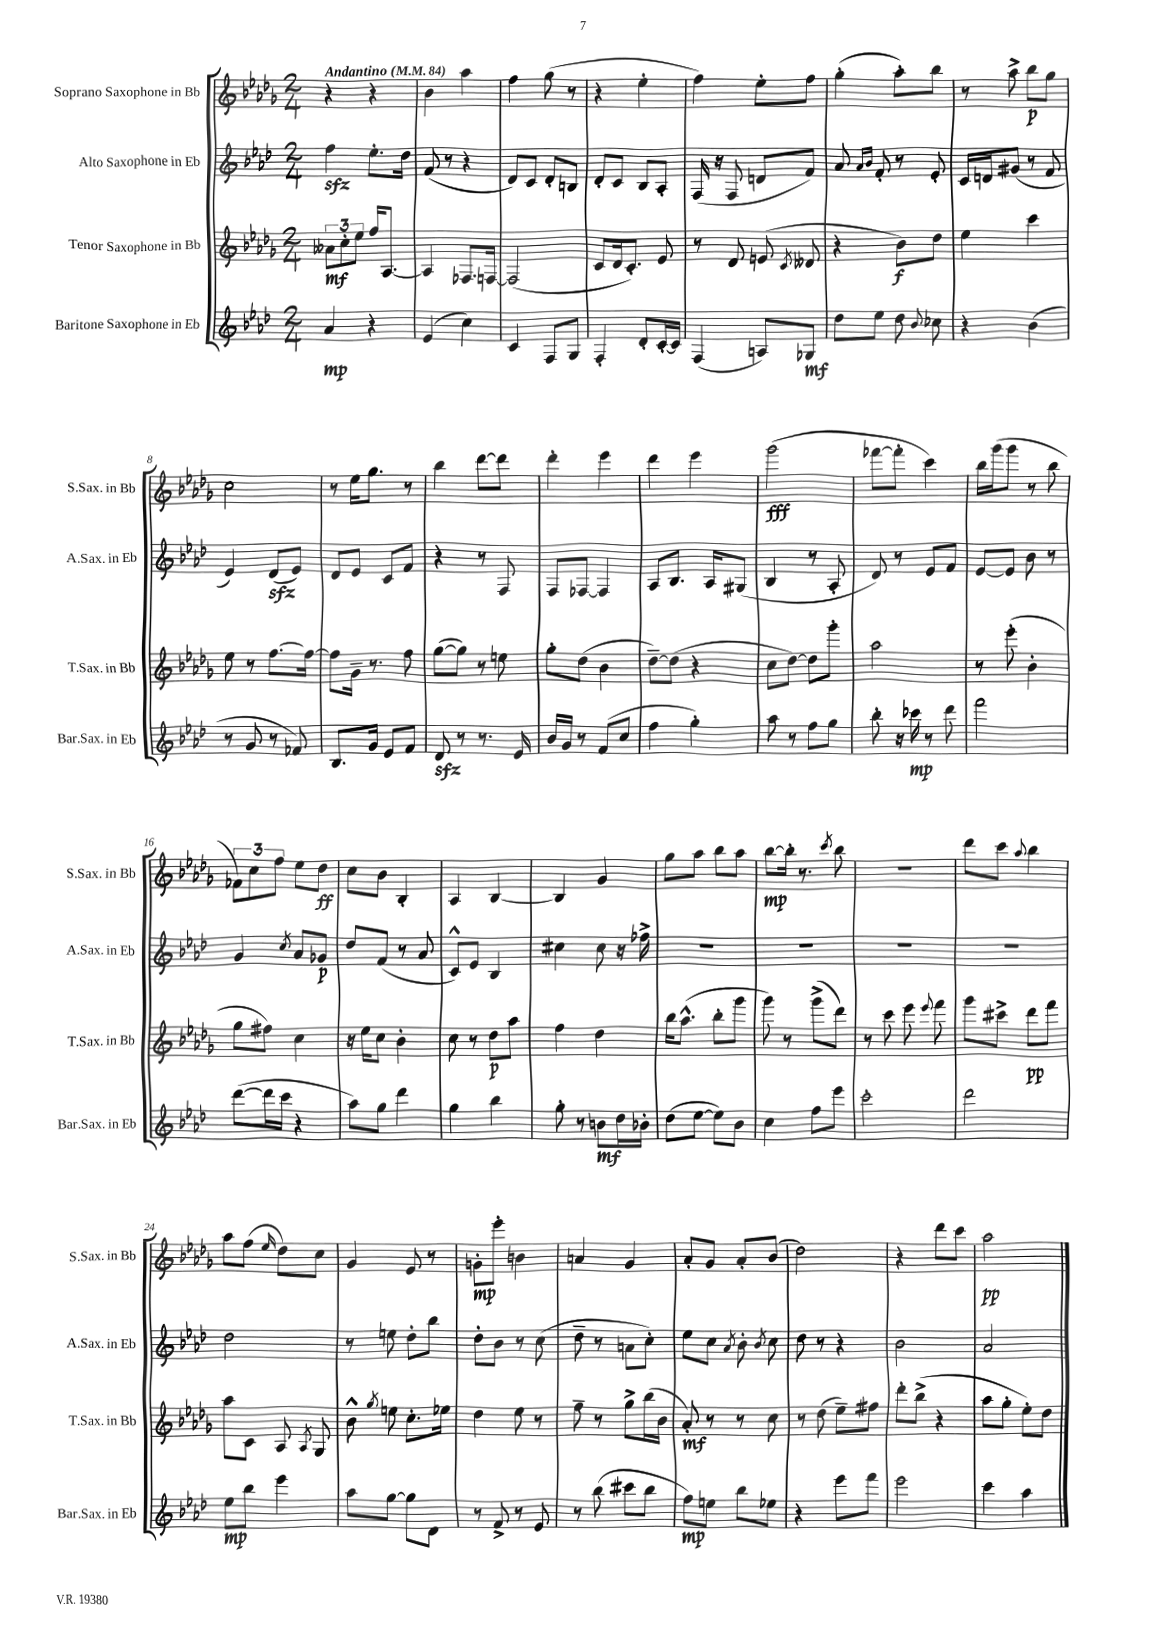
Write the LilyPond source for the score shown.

<<
\new StaffGroup <<
\new Staff = "s0" \with { instrumentName = "Soprano Saxophone in Bb" shortInstrumentName = "S.Sax. in Bb" } {
    \clef treble \key des \major \numericTimeSignature \time 2/4 \tempo "Andantino" 4 = 84
    \autoBeamOff r4 r4 |
    bes'4 aes''4 |
    f''4 ges''8( r8 |
    r4 ees''4-. |
    f''4) ees''8[-. f''8] |
    ges''4-.( aes''8[-.) bes''8] |
    r8 aes''8-> bes''8[\p ges''8] |
    c''2 |
    r8 ees''16[ ges''8.] r8 |
    bes''4 des'''8[~ des'''8] |
    des'''4-. ees'''4 |
    des'''4 ees'''4 |
    ges'''2\fff( |
    fes'''8[~ fes'''8]-. c'''4) |
    bes''16[ ges'''16( ges'''8] r8 bes''8 |
    \tuplet 3/2 { fes'8[) c''8 f''8] } ees''8[ des''8]\ff |
    c''8[ bes'8] bes4-. |
    aes4 bes4~ |
    bes4 ges'4 |
    ges''8[ aes''8] bes''8[ aes''8] |
    bes''8[~\mp bes''16]-. r8. \acciaccatura { c'''8 } bes''8 |
    r2 |
    des'''8[ c'''8] \appoggiatura { aes''8 } bes''4 |
    aes''8[ f''8]( \grace { ees''16 } des''8[) c''8] |
    ges'4 ees'8 r8 |
    g'8[-.\mp ees'''8]-. b'4 |
    a'4 ges'4 |
    aes'8[-. ges'8] aes'8[-. bes'8]( |
    des''2) |
    r4 des'''8[ c'''8] |
    aes''2\pp \bar "|." |
}
\new Staff = "s1" \with { instrumentName = "Alto Saxophone in Eb" shortInstrumentName = "A.Sax. in Eb" } {
    \clef treble \key aes \major \numericTimeSignature \time 2/4
    \autoBeamOff f''4\sfz ees''8.[-. des''16] |
    f'8( r8 r4 |
    des'8[) c'8] des'8[-. b8] |
    des'8[-. c'8] bes8[ aes8]-. |
    f16( r16 f8 d'8[ f'8]) |
    aes'8 \grace { aes'16[ bes'16] } f'8-. r8 ees'8-. |
    c'16[ d'16 gis'8]( r8 f'8 |
    ees'4) des'8[\sfz( ees'8]) |
    des'8[ ees'8] c'8[ f'8] |
    r4 r8 f8 |
    f8[ fes8]~ fes4 |
    aes8[ bes8.] aes16[ gis8]( |
    bes4 r8 aes8-. |
    des'8) r8 ees'8[ f'8] |
    ees'8[~ ees'8] bes'8 r8 |
    g'4 \acciaccatura { c''8 } aes'8[ ges'8]\p |
    des''8[ f'8]( r8 aes'8 |
    c'8[-^) ees'8] bes4 |
    cis''4 cis''8 r16 fes''16-> |
    R2 |
    R2 |
    R2 |
    R2 |
    des''2 |
    r8 e''8 des''8[-. bes''8] |
    des''8[-. bes'8] r8 c''8( |
    des''8-- r8 a'8[ c''8]-.) |
    ees''8[ c''8] \acciaccatura { aes'8 } bes'8-. \acciaccatura { bes'8 } c''8 |
    des''8 r8 r4 |
    bes'2 |
    aes'2 \bar "|." |
}
\new Staff = "s2" \with { instrumentName = "Tenor Saxophone in Bb" shortInstrumentName = "T.Sax. in Bb" } {
    \clef treble \key des \major \numericTimeSignature \time 2/4
    \autoBeamOff \tuplet 3/2 { aeses'8[\mf c''8-. ees''8] } f''16[ aes8.]~ |
    aes4 fes8.[ f16]~ |
    f2( |
    c'8[ des'16 c'8.]-.) ees'8 |
    r8 des'8 e'8( \acciaccatura { c'8 } deses'8 |
    r4 bes'8[\f) des''8] |
    ees''4 c'''4 |
    ees''8 r8 f''8.[~ f''16]~ |
    f''8[ ges'16]-- r8. f''8 |
    ges''8[~( ges''8]) r8 e''8 |
    ges''8[-. des''8]( bes'4 |
    des''8[~--) des''8]( r4 |
    c''8[ des''8]~) des''8[ ges'''8]-. |
    aes''2 |
    r8 ees'''8-.( bes'4-. |
    ges''8[ fis''8]) c''4 |
    r16 ees''16[ c''8] bes'4-. |
    c''8 r8 des''8[\p aes''8] |
    f''4 des''4 |
    bes''16[ aes''8.]-^( bes''8[-. ges'''8] |
    ges'''8) r8 ges'''8[->( des'''8]) |
    r8 c'''8 ees'''8 \appoggiatura { ees'''8 } f'''8 |
    ges'''8[ cis'''8]-> des'''8[\pp f'''8] |
    aes''8[ c'8] aes8 \acciaccatura { aes8 } ges8 |
    bes'8-^ \acciaccatura { ges''8 } e''8 c''8.[-. ees''16] |
    des''4 ees''8 r8 |
    f''8-- r8 ges''8[-> bes''16( bes'16] |
    aes'8-.\mf) r8 r8 c''8 |
    r8 des''8( ees''8[--) fis''8] |
    des'''8[-. bes''8]->( r4 |
    aes''8[ ges''8]-. ees''8[-.) des''8] \bar "|." |
}
\new Staff = "s3" \with { instrumentName = "Baritone Saxophone in Eb" shortInstrumentName = "Bar.Sax. in Eb" } {
    \clef treble \key aes \major \numericTimeSignature \time 2/4
    \autoBeamOff aes'4\mp r4 |
    ees'4( c''4) |
    c'4 f8[ g8] |
    f4-. des'8[-. c'16~-. c'16] |
    f4( a8[) ges8]\mf |
    des''8[ ees''8] des''8 \appoggiatura { bes'8 } ces''8 |
    r4 bes'4( |
    r8 g'8 r8 fes'8) |
    bes8.[ g'16] ees'8[ f'8] |
    des'8\sfz r8 r8. ees'16 |
    bes'16[ g'16] r8 f'8[( c''8] |
    f''4 g''4-.) |
    aes''8 r8 f''8[ g''8] |
    bes''8-. r16 ces'''16\mp r8 des'''8 |
    f'''2 |
    des'''8[~( des'''16 c'''16] r4 |
    aes''8[) g''8] des'''4 |
    g''4 bes''4 |
    g''8-. r8 b'8[\mf des''16 bes'16]-. |
    des''8[( ees''8]~ ees''8[) bes'8] |
    c''4 f''8[ ees'''8] |
    c'''2-. |
    des'''2 |
    ees''8[\mp bes''8] ees'''4 |
    aes''8[ g''8]~ g''8[ des'8] |
    r8 f'8-> r8 ees'8 |
    r8 bes''8( cis'''8[ bes''8] |
    f''8[\mp) e''8] bes''8[ ees''8] |
    r4 ees'''8[ f'''8] |
    ees'''2 |
    c'''4 aes''4 \bar "|." |
}
>>
>>
